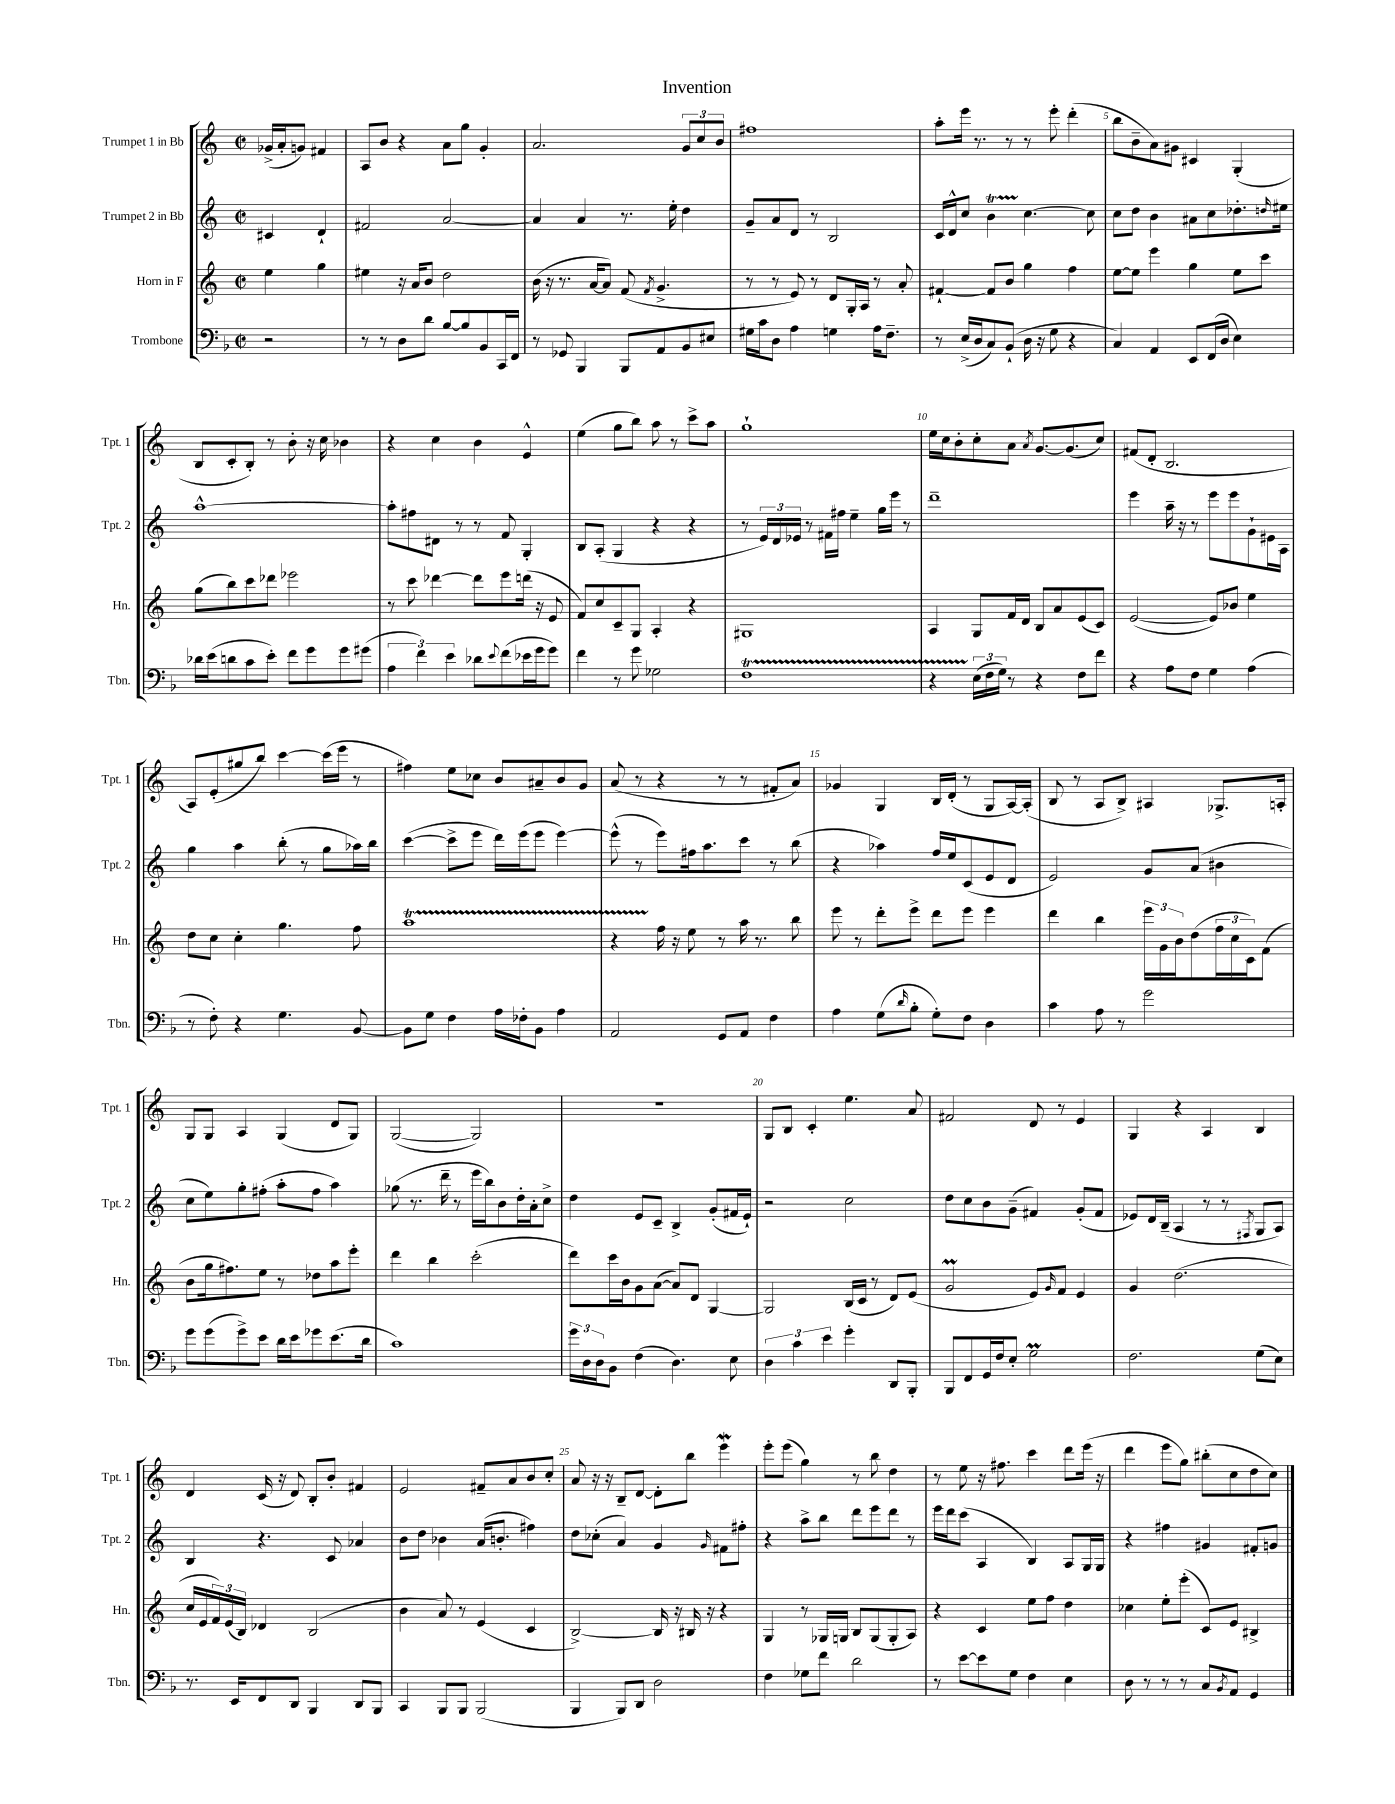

**kern	**kern	**kern	**kern
*part4	*part3	*part2	*part1
*staff4	*staff3	*staff2	*staff1
*I"Trombone	*I"Horn in F	*I"Trumpet 2 in Bb	*I"Trumpet 1 in Bb
*I'Tbn.	*I'Hn.	*I'Tpt. 2	*I'Tpt. 1
*clefF4	*clefG2	*clefG2	*clefG2
*k[b-]	*k[]	*k[]	*k[]
*M2/2	*M2/2	*M2/2	*M2/2
*met(c|)	*met(c|)	*met(c|)	*met(c|)
=	=	=	=
2r	4ee\	4c#X/	(16g-X^/LL
.	.	.	16a'/J
.	.	.	8gn/J)
.	4gg\	4d`/	4f#X/
=1	=1	=1	=1
8r	4ee#X\	2f#X/	8A/L
8r	.	.	8b/J
8D\L	16r	.	4r
.	16a/KL	.	.
8d\J	8b/J	.	.
[8B-/L	2dd\	[2a/	8a\L
8B-/]	.	.	8gg\J
8BB-/	.	.	4g'/
16CC/L	.	.	.
16FF/JJ	.	.	.
=2	=2	=2	=2
8r	(16b\	4a/]	2.a/
.	16r	.	.
8GG-X/	8.r	.	.
4BBB-/	.	4a/	.
.	[16a/KL	.	.
.	8a/J])	.	.
8BBB-/L	(8f/	8.r	.
.	8qf/	.	.
8AA/	4.g^/	.	.
.	.	16ee'\	.
8BB-/	.	4dd\	12g/L
.	.	.	12cc/
8E#X/J	.	.	.
.	.	.	12b/J
=3	=3	=3	=3
16G#X\LL	8r	8g~/L	1ff#X
16c\J	.	.	.
8D\J	8r	8a/	.
4A\	8e/)	8d/J	.
.	8r	8r	.
4Gn\	8d/L	2B/	.
.	16G'/L	.	.
.	16A/JJ	.	.
16A\KL	8r	.	.
8.F~\J	.	.	.
.	8a'/	.	.
=4	=4	=4	=4
8r	[4f#X`/	16c/LL	8aa'\L
.	.	16d^^/J	.
(16E^/LL	.	8cc/J	16eee\Jk
16D/J	.	.	8.r
8C/)	8f#/L]	4bt\	.
(8BB-`/J	8b/J	.	8r
16D\	4gg\	[4.cc\	8r
16r	.	.	.
8G\	.	.	8eee'\
4r	4ff\	.	(4ddd'\
.	.	8cc\]	.
=5	=5	=5	=5
4C/)	[8ee\L	8cc\L	8bb\L
.	8ee\J]	8dd\J	8b~\
4AA/	4eee\	4b\	8a\)
.	.	.	8g#X\J
8EE/L	4gg\	8a#X\L	4c#X/
(16FF/L	.	8cc\	.
16D/JJ	.	.	.
4E\)	8ee\L	8.dd-X'\	(4G'/
.	8ccc\J	.	.
.	.	16qqddn/	.
.	.	16ee#X\Jk	.
!!LO:LB:g=z
=6	=6	=6	=6
16d-X\LL	(8gg\L	[1aa^^	8B/L
(16e\J	.	.	.
8dn\	8bb\)	.	8c'/
8c\	8ccc\	.	8B'/J)
8e'\J)	8ddd-X\J	.	8r
8f\L	2eee-X\	.	8b'\
8g\	.	.	16r
.	.	.	16cc\
8g\	.	.	4b-X\
(8g#X\J	.	.	.
=7	=7	=7	=7
6A\	8r	8aa'\L]	4r
.	8ccc\	8ff#X\	.
6f\)	.	.	.
.	[4ddd-X\	8d#X\J	4cc\
6e\	.	.	.
.	.	8r	.
8d-X\L	8ddd-\L]	8r	4b\
8qqe/	.	.	.
(8f\	8eee\	8f/	.
16e-X\L	(16dddn\Jk	4G'/	4e^^/
16g\J	16r	.	.
8g\J)	8e/	.	.
=8	=8	=8	=8
4f\	8f/L)	8B/L	(4ee\
.	8cc/	(8A'/J	.
8r	8c~/	4G/	8gg\L
8g\	8G/J	.	8bb\J)
2G-X\	4A'/	4r	8aa\
.	.	.	8r
.	4r	4r	8ccc^\L
.	.	.	8aa\J
=9	=9	=9	=9
1FT	1G#X	8r	1gg`
.	.	24e/LL)	.
.	.	24d/	.
.	.	24e-X/JJ	.
.	.	8r	.
.	.	16f#X\LL	.
.	.	16ff#X\JJ	.
.	.	4ee~\	.
.	.	16gg\LL	.
.	.	16eee\JJ	.
.	.	8r	.
=10	=10	=10	=10
4r	4A/	1ddd~	16ee\LL
.	.	.	16cc\J
.	.	.	8b'\
(24E\LL	8G/L	.	8cc'\
24F\	.	.	.
24G\JJ)	.	.	.
8r	16f/L	.	8a\J
.	16d/JJ	.	.
.	.	.	8qa/
4r	8B/L	.	[8.g/L
.	8a/	.	.
.	.	.	(8.g/]
8F\L	(8e/	.	.
8f\J	8c/J)	.	8cc/J)
=11	=11	=11	=11
4r	([2e/	4eee\	(8f#X/L
.	.	.	8d'/J
8A\L	.	16aa~\	2.B/
.	.	16r	.
8F\J	.	8r	.
4G\	8e/L])	8eee\L	.
.	8b-X/J	8eee\	.
(4A\	4ee\	8g`\	.
.	.	16e#X\L	.
.	.	16A\JJ	.
!!LO:LB:g=z
=12	=12	=12	=12
8r	8dd\L	4gg\	8A/L)
8F'\)	8cc\J	.	(8e'/
4r	4cc'\	4aa\	8gg#X/
.	.	.	8bb/J)
4.G\	4.gg\	(8bb'\	[4ccc\
.	.	8r	.
.	.	8gg\L	(16ccc\LL]
.	.	.	16eee\JJ
[8BB-/	8ff\	16aa-X\L)	8r
.	.	16bb\JJ	.
=13	=13	=13	=13
8BB-\L]	1aaT	([4ccc\	4ff#X\)
8G\J	.	.	.
4F\	.	8ccc^\L]	8ee\L
.	.	8eee\J	8cc-X\J
16A\LL	.	16ddd\LL)	8b/L
16F-X'\J	.	(16eee\J	.
8BB-\J	.	8eee\J	8a#X~/
4A\	.	[4eee\)	8b/
.	.	.	8g/J
=14	=14	=14	=14
2AA/	4r	(8eee^^\]	(8a/
.	.	8r	8r
.	16ff\	8eee\L)	4r
.	16r	.	.
.	8ee\	16ff#X\k	.
.	.	8.aa\	.
8GG/L	8r	.	8r
8AA/J	16aa\	8ccc\J	8r
.	8.r	.	.
4F\	.	8r	8f#X'/L
.	8bb\	(8bb\	8a/J)
=15	=15	=15	=15
4A\	8eee\	4r	4g-X/
.	8r	.	.
(8G\L	8ddd'\L	4aa-X\)	4G/
16qqd/	.	.	.
8B-'\J	8eee^\J	.	.
8G'\L)	8ddd\L	16ff/LL	16B/LL
.	.	16ee/J	(16d'/JJ
8F\J	8eee\J	(8c/	8r
4D\	4eee\	8e/	8G/L
.	.	8d/J	[16A/L)
.	.	.	(16A'/JJ]
=16	=16	=16	=16
4c\	4ddd\	2e/)	8B/
.	.	.	8r
8A\	4bb\	.	8A/L
8r	.	.	8B^/J)
2g\	24eee\LL	8g/L	4A#X/
.	24g\	.	.
.	24b\J	.	.
.	(8dd\	(8a/J	.
.	24ff\L	4b#X\	8.G-X^/L
.	24cc\	.	.
.	24c\J)	.	.
.	(8f\J	.	.
.	.	.	16An'/Jk
!!LO:LB:g=z
=17	=17	=17	=17
8g\L	8b\L	8cc\L	8G/L
(8g\	16gg\k	8ee\)	8G/J
.	8.ff#X\)	.	.
8g^\)	.	8gg'\	4A/
8e\J	8ee\J	(8ff#X'\J	.
16d\LL	8r	8aa'\L	(4G/
16e\J	.	.	.
8g-X\	8dd-X\L	8ff#\J	.
(8.e\	8aa\	4aa\)	8d/L
.	8eee'\J	.	8G/J)
16d\Jk	.	.	.
=18	=18	=18	=18
1c)	4ddd\	(8gg-X\	([2G/
.	.	8.r	.
.	4bb\	.	.
.	.	16ddd~\	.
.	.	8r	.
.	(2ccc'\	16eee\LL	2G/])
.	.	16bb\J)	.
.	.	8b\	.
.	.	16dd'\L	.
.	.	16a'\J	.
.	.	8cc^\J	.
=19	=19	=19	=19
24g\LL	8ddd\L)	4dd\	1r
24D\	.	.	.
24D\J	.	.	.
8BB-\J	16ccc\L	.	.
.	16b\J	.	.
(4F\	8g\	8e/L	.
.	([8a\J	8c~/J	.
4.D\)	8a/L])	4B^/	.
.	8d/J	.	.
.	[4G/	(8g'/L	.
8E\	.	16f#X/L	.
.	.	16e`/JJ)	.
=20	=20	=20	=20
6D\	2G/]	2r	8G/L
.	.	.	8B/J
6c\	.	.	.
.	.	.	4c'/
6e\	.	.	.
4g'\	(16B/LL	2cc\	4.ee\
.	16c/JJ	.	.
.	8r	.	.
8DD/L	8d/L)	.	.
8BBB-'/J	(8e/J	.	8a/
=21	=21	=21	=21
8BBB-/L	2gM/	8dd\L	2f#X/
8FF/	.	8cc\	.
16GG/L	.	8b\	.
16F/J	.	.	.
8E'/J	.	(8g~\J	.
2GM\	8e/L)	4f#X/)	8d/
.	16qqg/	.	.
.	8f/J	.	8r
.	4e/	(8g'/L	4e/
.	.	8f#/J	.
=22	=22	=22	=22
2.F\	4g/	8e-X/L)	4G/
.	.	16d/L	.
.	.	(16B~/JJ	.
.	(2.dd\	4A/	4r
.	.	8r	4A/
.	.	8r	.
.	.	8qF#X/	.
(8G\L	.	8G/L	4B/
8E\J)	.	8A/J)	.
!!LO:LB:g=z
=23	=23	=23	=23
8.r	16cc/LL	4B/	4d/
.	16e/	.	.
.	24f/)	.	.
.	(24e/	.	.
16EE/KL	.	.	.
.	24B/JJ)	.	.
8FF/	4d-X/	4.r	(16c/
.	.	.	16r
8DD/J	.	.	8d/)
4BBB-/	(2B/	.	8B'/L
.	.	8c/	8b'/J
8DD/L	.	4a-X/	4f#X/
8BBB-/J	.	.	.
=24	=24	=24	=24
4CC/	4b\	8b\L	2e/
.	.	8dd\J	.
8BBB-/L	8a/)	4b-X\	.
8BBB-/J	8r	.	.
(2BBB-/	(4e/	(16a/KL	8f#X~/L
.	.	8.bn'/J	.
.	.	.	8a/
.	4c/	4ff#X\)	8b/
.	.	.	8cc'/J
=25	=25	=25	=25
4BBB-/	[2B^/)	8dd\L	8a/
.	.	(8cc-X'\J	16r
.	.	.	16r
8BBB-/L)	.	4a/)	8B~/L
8DD/J	.	.	[8d/J
2D\	16B/]	4g/	8d'\L]
.	16r	.	.
.	16B#X/	.	8bb\J
.	16r	.	.
.	.	16qqg/	.
.	4r	8f#X\L	4eeeW\
.	.	8ff#X'\J	.
=26	=26	=26	=26
4F\	4G/	4r	8eee'\L
.	.	.	(8eee\J
8G-X\L	8r	8aa^\L	4gg\)
8f\J	16G-X/LL	8bb\J	.
.	16Gn/JJ	.	.
2d\	8B/L	8ddd\L	8r
.	(8G/	8eee\	8bb\
.	8G'/	8ddd\J	4dd\
.	8A/J)	8r	.
=27	=27	=27	=27
8r	4r	16eee\LL	8r
.	.	16ddd\J	.
[8e\L	.	(8ccc\J	8ee\
8e\]	4c/	4A/	16r
.	.	.	8.ff#X\
8G\J	.	.	.
4F\	8ee\L	4B/)	4ccc\
.	8ff\J	.	.
4E\	4dd\	8A/L	8ddd\L
.	.	16G/L	(16eee\Jk
.	.	16G/JJ	16r
=28	=28	=28	=28
8D\	4cc-X\	4r	4ddd\
8r	.	.	.
8r	8ee'\L	4ff#X\	8eee\L
8r	(8eee'\J	.	8gg\J)
8C/L	8c/L)	4g#X/	(8bb#X'\L
8qBB-/	.	.	.
8AA/J	8e/J	.	8cc\
4GG/	4B#X^/	8f#X'/L	8dd\
.	.	8gn/J	8cc\J)
==	==	==	==
*-	*-	*-	*-
